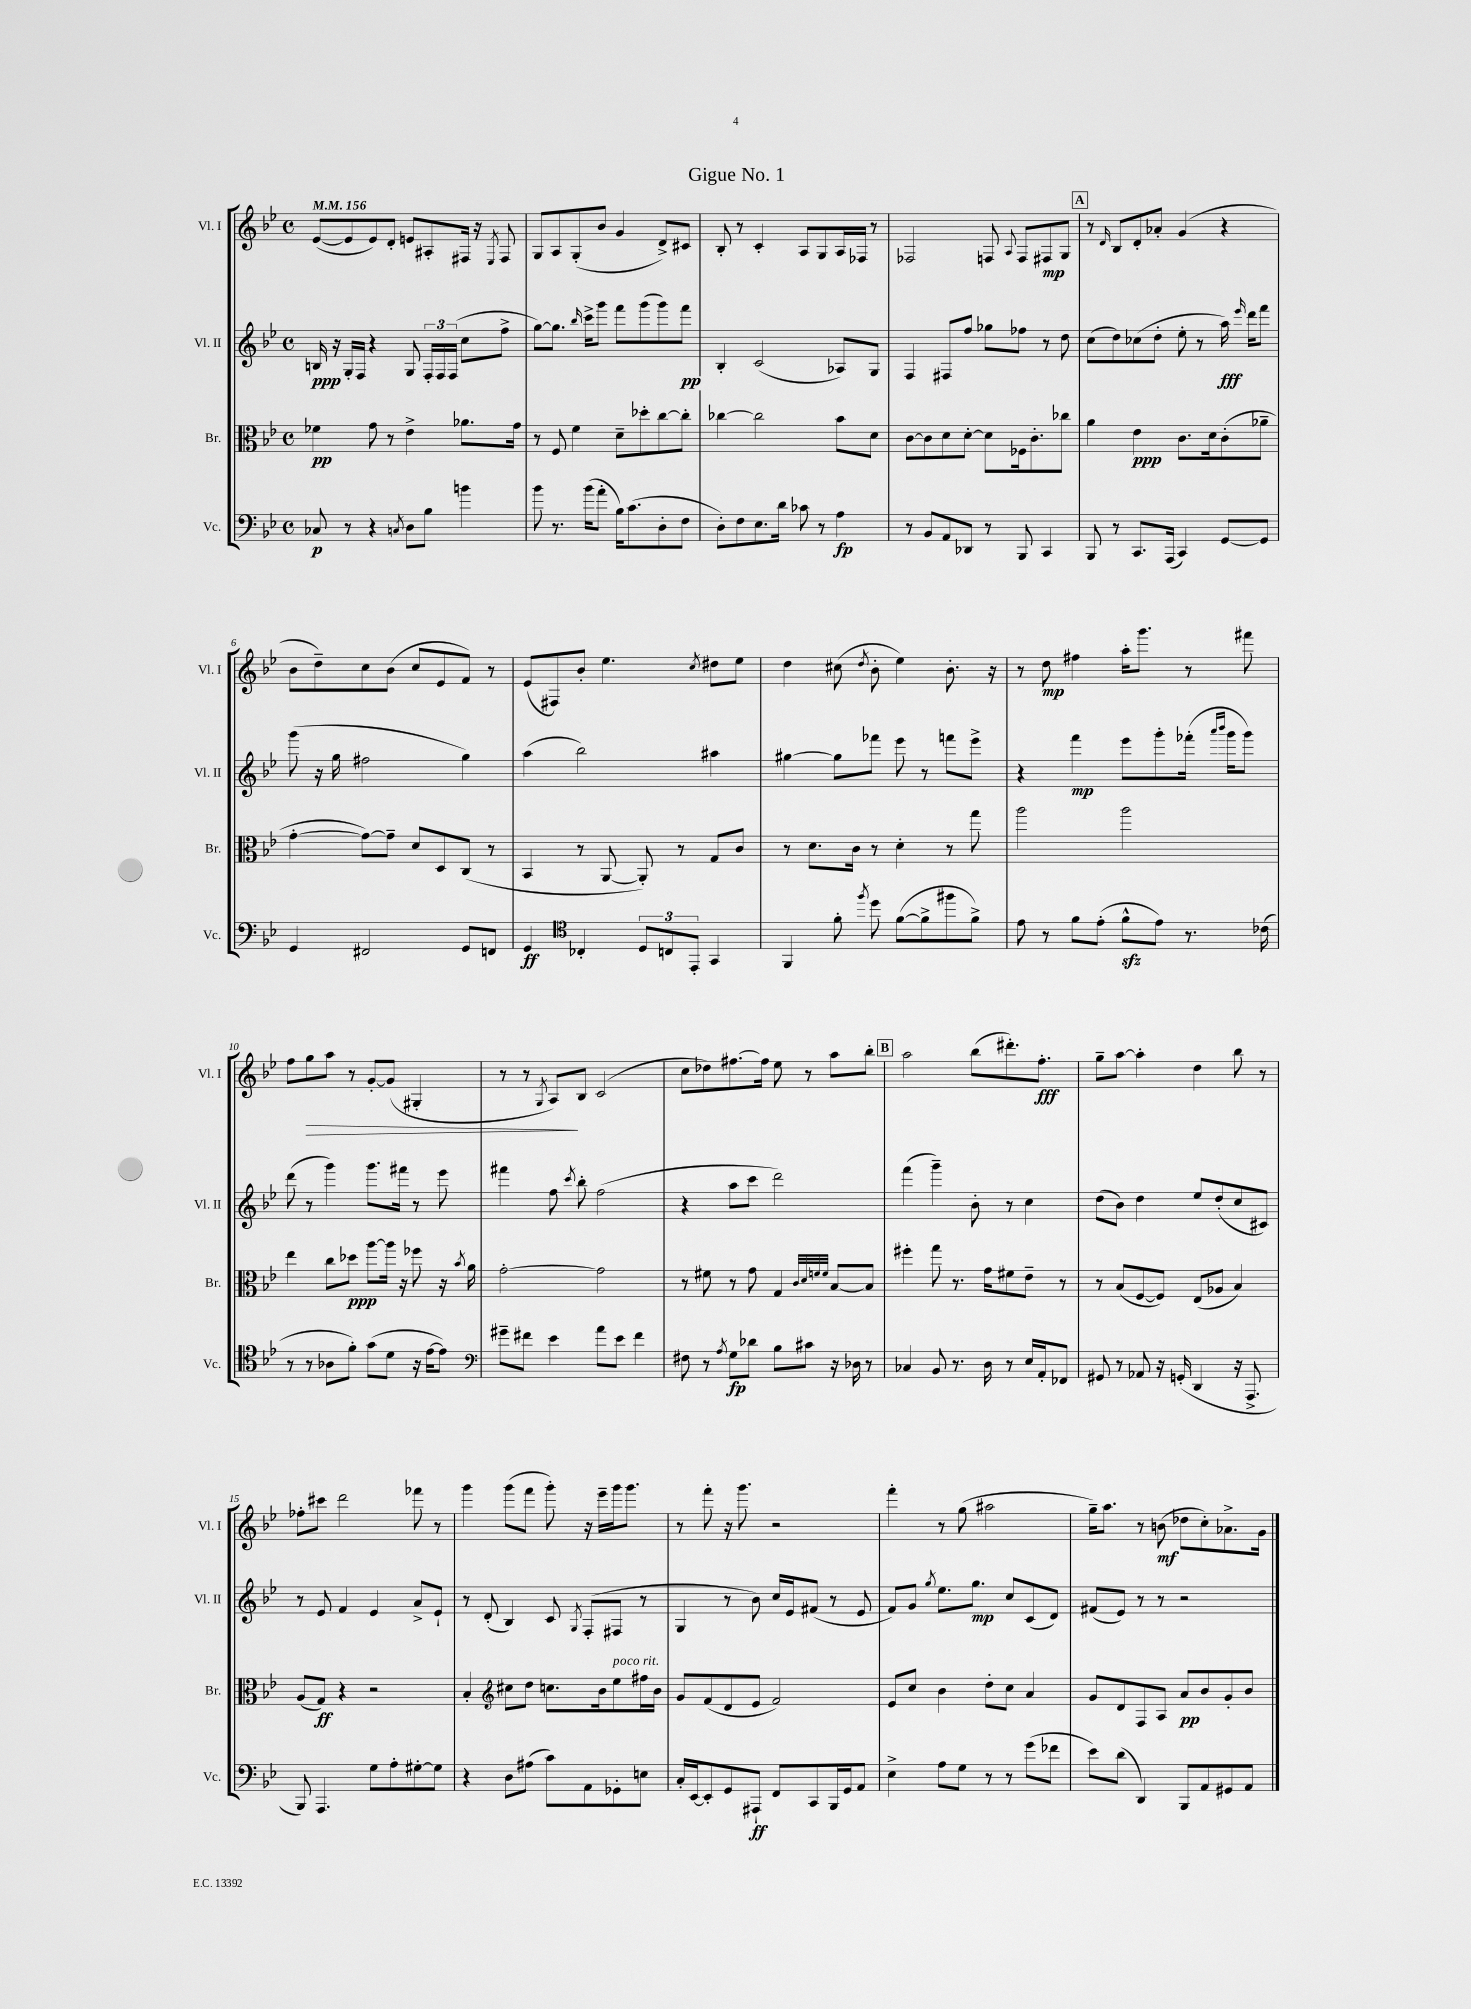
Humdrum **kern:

**kern	**kern	**kern	**kern
*staff4	*staff3	*staff2	*staff1
*clefF4	*clefC3	*clefG2	*clefG2
*k[b-e-]	*k[b-e-]	*k[b-e-]	*k[b-e-]
*M4/4	*M4/4	*M4/4	*M4/4
*met(c)	*met(c)	*met(c)	*met(c)
*MM156	*MM156	*MM156	*MM156
8C-	4f-	16B	([8e-
.	.	16r	.
8r	.	16G'	8e-]
.	.	16F	.
4r	8g	4r	8e-)
.	8r	.	8d'
8qC	.	.	.
8D	4e-^	8G	8e
8B-	.	24F'	8A#'
.	.	24F	.
.	.	(24F	.
4b	8.a-	8cc	16F#
.	.	.	16r
.	.	.	8qE-
.	.	8ff^	8F#
.	16g	.	.
=	=	=	=
8b-	8r	[8gg)	8G
8.r	8F	8.gg]	8A
.	4f	.	(8G'
.	.	16qqbb-	.
(16b-	.	16ccc^	.
8a'	.	8ggg	8b-
16B-)	8d~	8fff	4g
(8.c	.	.	.
.	8dd-'	(8ggg	.
8D'	[8cc	8ggg)	8d^)
8F	8cc']	8fff	8c#
=	=	=	=
8D')	[4cc-	4B-'	8B-'
8F	.	.	8r
8.E-	2cc-]	(2c	4c'
16d	.	.	.
8c-	.	.	8A
8r	.	.	8G
4A	8b-	8A-)	16A
.	.	.	16F-
.	8d	8G	8r
=	=	=	=
8r	[8c	4F	2F-
8BB-	8c]	.	.
8AA	8d	8F#	.
8DD-	[8d'	8ff	.
8r	8d]	8gg-	8F
.	.	.	8qqA
8BBB-	16F-	8ff-	8F
.	8.c'	.	.
4CC	.	8r	8F#
.	8cc-	8dd	8G
=	=	=	=
8BBB-	4a	(8cc	8r
.	.	.	16qqd
8r	.	8dd)	8B-
8.CC	4e-	(8cc-	8d'
.	.	8dd'	8a-'
(16AAA	.	.	.
4CC)	8.c	8ee-'	(4g
.	.	8r	.
.	16d	.	.
[8GG	(8c'	16aa)	4r
.	.	16qqeee-	.
.	.	16ddd	.
8GG]	8a-~	8fff	.
=	=	=	=
4GG	[4g'	(8ggg	8b-
.	.	16r	8dd~)
.	.	16gg	.
2FF#	8g_)	2ff#	8cc
.	8g~]	.	(8b-
.	8d	.	8cc
.	8D	.	8e-
8GG	(8C	4gg)	8f)
8FF	8r	.	8r
=	=	=	=
4GG	4BB-	(4aa	(8e-
.	.	.	8F#)
*clefC4	*	*	*
4C-'	8r	2bb-)	8b-'
.	[8AA	.	4.ee-
12D	8AA'])	.	.
12C	.	.	.
.	8r	.	.
12EE-'	.	.	.
.	.	.	8qcc
4GG	8G	4aa#	8dd#
.	8c	.	8ee-
=	=	=	=
4FF	8r	[4gg#	4dd
.	8.d	.	.
8f'	.	8gg#]	(8cc#
.	16c	.	.
8qff	.	.	8qdd
8dd	8r	8fff-	8b-'
([8f	4d'	8eee-	4ee-)
8f^]	.	8r	.
8ff#	8r	8fff	8.b-'
8f^)	8gg	8eee-^	.
.	.	.	16r
=	=	=	=
8e-	2aa	4r	8r
8r	.	.	8dd
8f	.	4fff	4ff#
(8e-'	.	.	.
8f^^	2aa	8eee-	16aa'
.	.	.	8.ggg
8e-)	.	8ggg'	.
8.r	.	(16fff-'	8r
.	.	16qqaaa	.
.	.	16qqbbb-	.
.	.	16ggg	.
.	.	8ggg)	8fff#
(16c-	.	.	.
=	=	=	=
8r	4ee-	(8ddd	8ff
8r	.	8r	8gg
8A-	8cc	4ggg)	8aa
8f')	8dd-	.	8r
(8g	[8aa	8.ggg	[8g'
8d	16aa]	.	(8g]
.	16r	16fff#	.
16r	8ff-	8r	4G#'
[16e-	.	.	.
8e-])	16r	8eee-	.
.	8qb-	.	.
.	16a	.	.
=	=	=	=
*clefF4	*	*	*
8g#~	[2g'	4fff#	8r
8f#	.	.	8r
.	.	.	8qG
4e-	.	8ff	8A)
.	.	8qccc	.
.	.	8bb-'	8B-
8a	2g]	(2ff	(2c
8e-	.	.	.
4f#	.	.	.
=	=	=	=
8F#	8r	4r	8cc
8r	8f#	.	8dd-)
8qA	.	.	.
8G	8r	8aa	[8.ff#
8d-	8g	8ccc	.
.	.	.	16ff#]
8B-	4G	2ddd)	8ee-
8c#	.	.	8r
.	32qqc	.	.
.	32qqd	.	.
.	32qqf	.	.
.	32qqf	.	.
16r	[8B-	.	8aa
16D-	.	.	.
8r	8B-]	.	8bb-'
=	=	=	=
4C-	4ff#'	(4fff	2aa
8BB-	8gg	4ggg~)	.
8.r	8.r	.	.
.	.	8b-'	(8bb-
16D	16g	.	.
8r	8f#	8r	8.ddd#')
16E-	8e-~	4cc	.
16AA'	.	.	8.ff'
8FF-	8r	.	.
=	=	=	=
8GG#	8r	(8dd	8gg~
8r	(8B-	8b-)	[8aa
8AA-	[8F	4dd	4aa']
16r	8F])	.	.
(16GG'	.	.	.
4DD	(8E-	8ee-	4dd
.	8A-	(8dd'	.
16r	4B-)	8cc	8bb-
8.AAA^	.	.	.
.	.	8c#)	8r
=	=	=	=
8BBB-)	(8A	8r	8ff-'
4.AAA	8G)	8e-	8ccc#
.	4r	4f	2ddd
8G	2r	4e-	.
8A'	.	.	.
[8G#'	.	8a^	8fff-
8G#]	.	8e-`	8r
=	=	=	=
4r	4B-'	8r	4ggg
.	.	(8d'	.
*	*clefG2	*	*
8D	8cc#	4B-)	(8ggg
(8A#	8dd	.	8fff
8c)	8.cc	8c	8ggg')
.	.	8qG	.
8AA	.	(8F'	16r
.	16b-	.	16eee-~
8GG-'	8ee-	8F#	16ggg
.	.	.	8.ggg
8E	16ff#	8r	.
.	16b-	.	.
=	=	=	=
16C'	8g	4G	8r
[16EE-	.	.	.
8EE-']	(8f	.	8fff'
8GG	8d	8r	16r
.	.	.	8.ggg
8AAA#`	8e-	8b-)	.
8FF	2f)	16cc	2r
.	.	16e-	.
8CC	.	(8f#	.
16BBB-	.	8r	.
16GG	.	.	.
8AA	.	8e-	.
=	=	=	=
4E-^	8e-	8f)	4fff'
.	8cc	8g	.
.	.	8qgg	.
8A	4b-	8.ee-	8r
8G	.	.	(8gg
.	.	8.gg	.
8r	8dd'	.	2aa#
8r	8cc	8cc	.
(8g	4a	(8c	.
8f-	.	8d)	.
=	=	=	=
8e-)	8g	(8f#	16gg~)
.	.	.	8.aa
(8d	8d	8e-)	.
4DD)	8F	8r	8r
.	8A	8r	(8b
8BBB-	8a	2r	8dd-
8AA	8b-	.	8cc')
8GG#	8g'	.	8.a-^
8AA	8b-	.	.
.	.	.	16g
==	==	==	==
*-	*-	*-	*-
